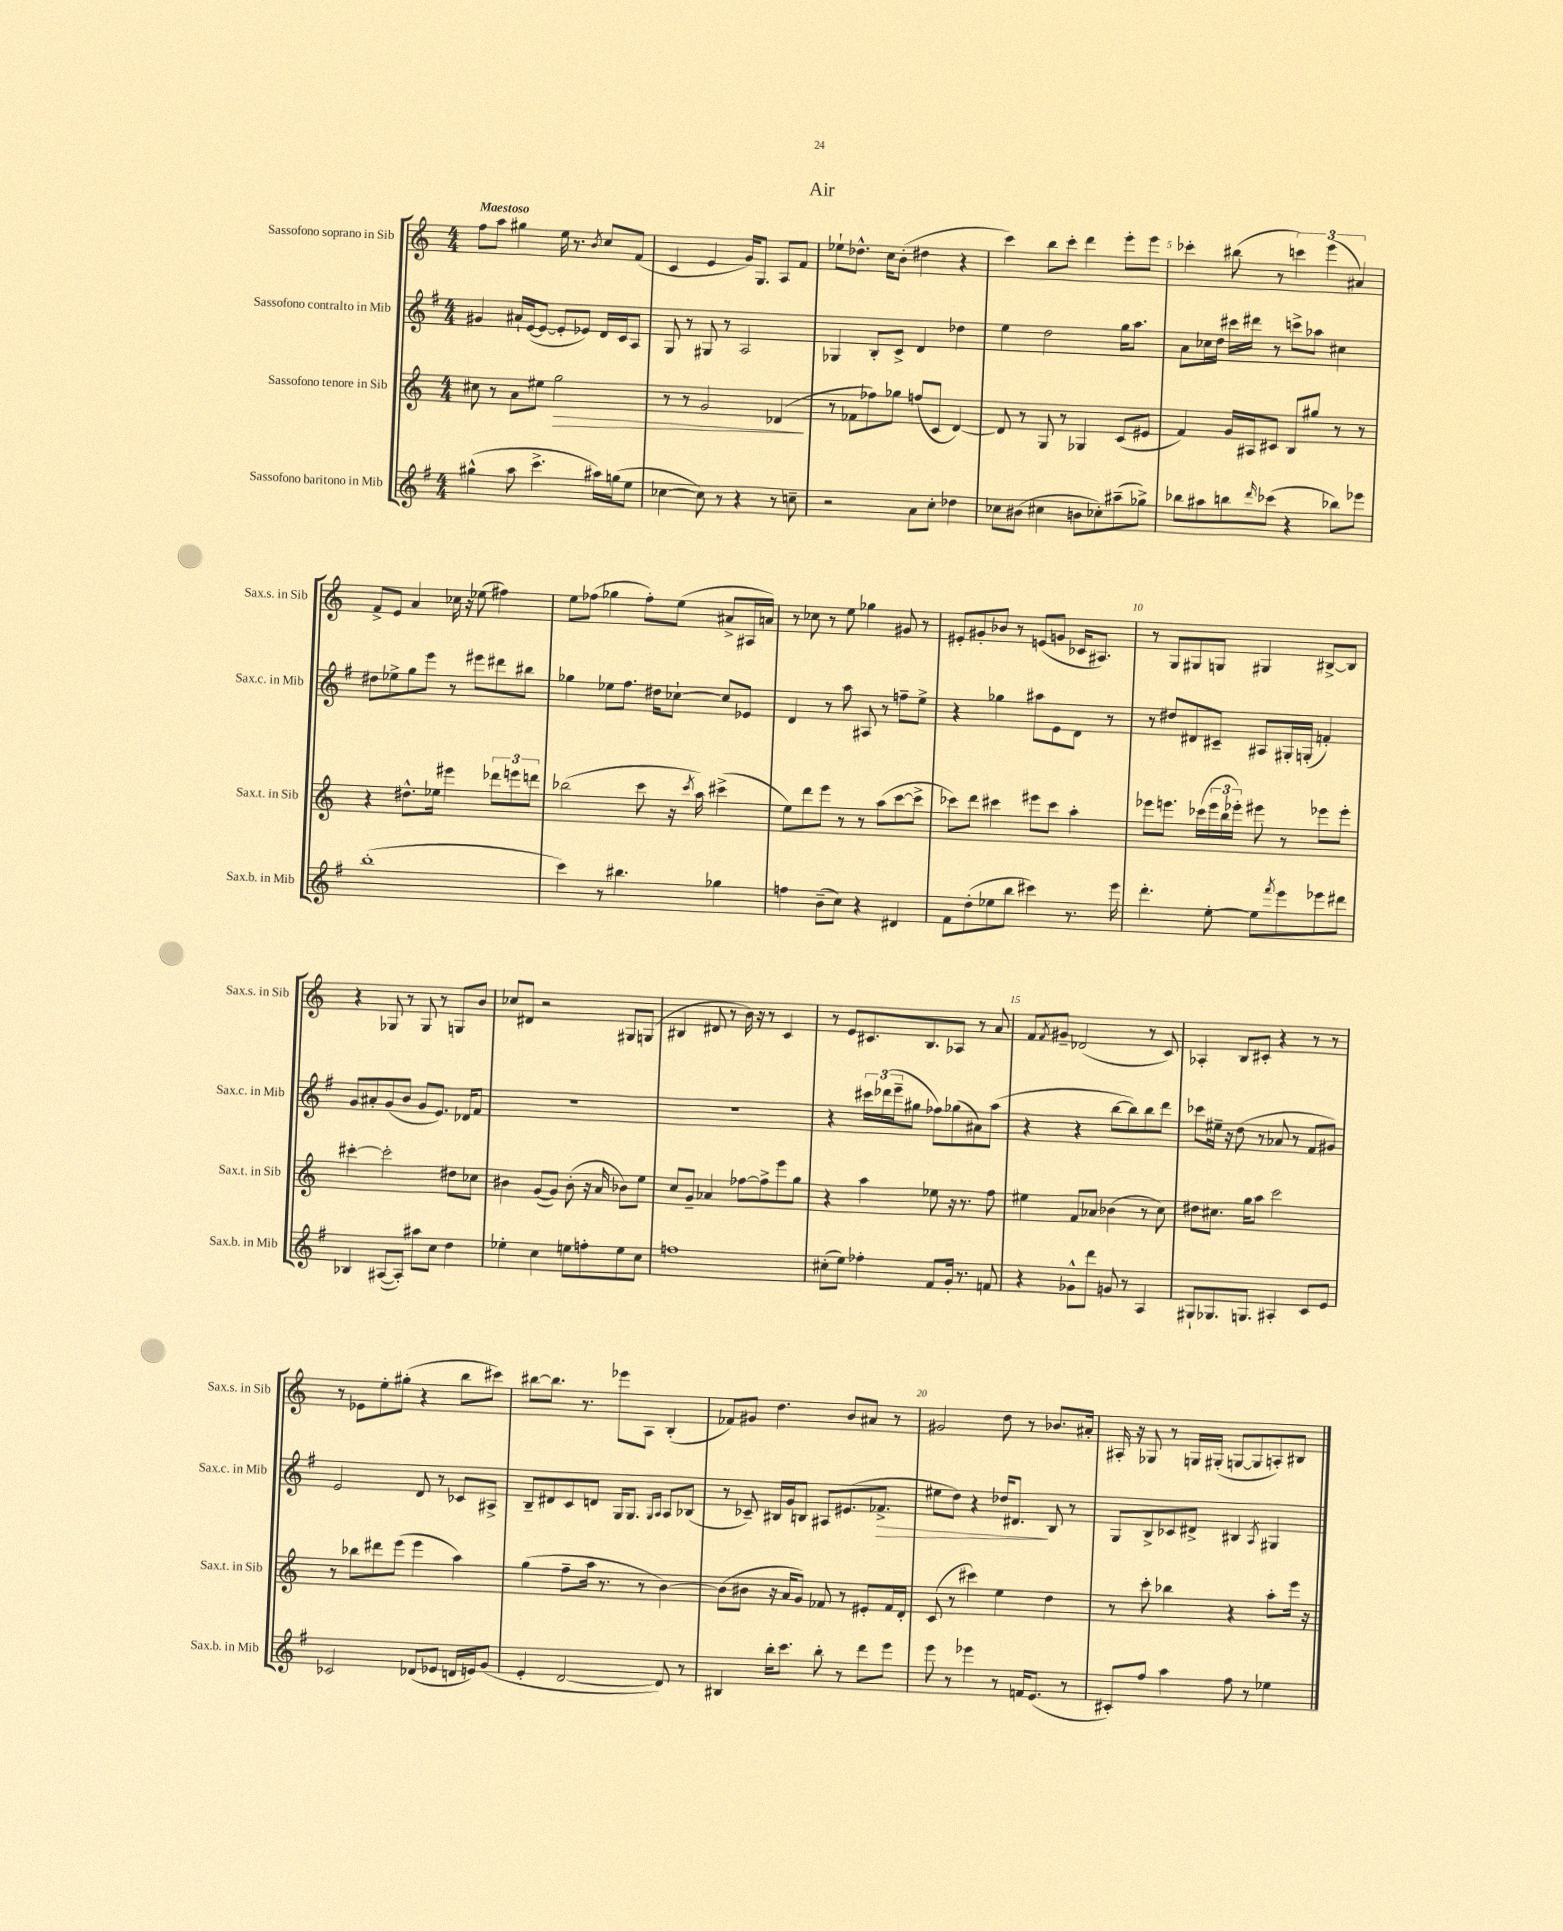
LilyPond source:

\header { title = "Air" }
<<
\new StaffGroup <<
\new Staff = "s0" \with { instrumentName = "Sassofono soprano in Sib" shortInstrumentName = "Sax.s. in Sib" } {
    \clef treble \key c \major \numericTimeSignature \time 4/4 \tempo "Maestoso"
    f''8 a''8 gis''4 e''16 r8. \acciaccatura { b'8 } c''8 f'8( |
    c'4 e'4 g'16) g8. a8 f'8 |
    ees''8-! des''8.-^ c''16 b'8-.( dis''4 r4 |
    c'''4) b''8 c'''8-. d'''4 e'''8-. e'''8 |
    ces'''4-. bis''8( r8 \tuplet 3/2 { c'''4) e'''4( ais'4) } |
    f'8-> e'8 a'4 ces''16 r16 ees''8( fis''4) |
    e''8 fes''8( ges''4 fes''8-.) e''8( ais'8-> ais16 a'16) |
    r8 ces''8 r8 e''8 ges''4 gis'8 r8 |
    eis'8-. gis'8-. bes'8 r8 e'8( g'8 ces'16 ais8.) |
    r8 g8 gis8 g8 gis4 bis8~-> bis8 |
    r4 ges8 r8 ges8 r8 g8 b'8 |
    ces''8 dis'8 r2 gis8 g8( |
    bis4 dis'8 r8 b'16) r16 r8 c'4 |
    r8 e'8 cis'8. b8. aes8 r8 a'8 |
    f'8 \acciaccatura { f'8 } gis'8-- des'2( r8 c'8) |
    aes4-. b8 cis'8-. r4 r8 r8 |
    r8 ees'8 e''8-. gis''8-.( r4 b''8 cis'''8) |
    bis''8~ bis''8. r8. ees'''8 a8 b4-.( |
    fes'8) gis'8 d''4. b'8 ais'8 r8 |
    gis'2 d''8 r8 bes'8. ais'16-. |
    ais16-. r16 ges8 r8 g16 gis16-.( g8~ g8 a8-.) bis8 \bar "|." |
}
\new Staff = "s1" \with { instrumentName = "Sassofono contralto in Mib" shortInstrumentName = "Sax.c. in Mib" } {
    \clef treble \key g \major \numericTimeSignature \time 4/4
    gis'4 ais'16-! e'16~( e'8~ e'8-. ees'8) d'16 c'16 a8 |
    g8 r8 gis8 r8 a2 |
    ges4 b8-. c'8-> d'4 des''4 |
    e''4 d''2 g''16 a''8. |
    a'8 ces''16 d''16 cis'''16 dis'''16 r8 c'''8-> aes''8 cis''4 |
    dis''8 ees''8-> g''8 e'''8 r8 eis'''8 dis'''8 bis''8 |
    ges''4 ees''8 fis''8. dis''16 ces''8~-! ces''8 ees'8 |
    d'4 r8 a''8 ais8 r8 f''8-- e''8-> |
    r4 ges''4 ais''8 e'8 d'8 r8 |
    r8 dis''8 dis'8 cis'8-- ais8 gis16-. g16-.( f'4-.) |
    g'8 ais'8-. g'8( b'8 g'8 e'8.) des'16 fis'8 |
    R1 |
    R1 |
    r4 \tuplet 3/2 { cis'''16 des'''16( e'''16-- } gis''8 fes''8) ges''8( ais'8) a''8( |
    r4 r4 b''8~ b''8) b''8 d'''8 |
    ces'''8 eis''16-- r16 d''8( r8 aes'8 r8 fis'8 gis'8) |
    e'2 d'8 r8 ces'8 ais8-> |
    b8-- dis'8 c'8 d'8 g16 g8. \grace { g16 a16 } a8 bes8( |
    r8 ces'8--) bis16 g'16 b8 ais8 eis'8.( fes'8.->\> |
    eis''8 d''8) r4 des''16 dis'8.\! b8 r8 |
    g8 b8-> ces'8 dis'8-> bis4 \acciaccatura { a8 } gis4 \bar "|." |
}
\new Staff = "s2" \with { instrumentName = "Sassofono tenore in Sib" shortInstrumentName = "Sax.t. in Sib" } {
    \clef treble \key c \major \numericTimeSignature \time 4/4
    cis''8 r8 a'8 eis''8 g''2\> |
    r8 r8 g'2 des'4\!( |
    r8 fes'8 fes''8) ges''8 f''8( c'8 d'4~) |
    d'8 r8 g8 r8 ges4 c'8( eis'8 |
    f'4) g'16 ais16 cis'8 b8 gis''8 r8 r8 |
    r4 dis''8.-^ ees''16 eis'''4 \tuplet 3/2 { des'''8 e'''8 d'''8 } |
    bes''2( c'''8 r16 \acciaccatura { c'''8 } a''16) cis'''4->( |
    e''8) d'''8 e'''8 r8 r8 a''8( c'''8~ c'''8-> |
    ces'''8) d'''8 cis'''4 eis'''8 cis'''8 a''4-. |
    ees'''8 e'''8. ces'''16( \tuplet 3/2 { e'''16 b''16 ees'''16-.) } eis'''8 r8 ees'''8 ees'''8-. |
    cis'''4~-. cis'''2-. dis''8 ces''8 |
    bis'4 g'8~( g'8) bis'8-.( r16 a'16 bes'8) e''8 |
    c''8 g'8-- aes'4 fes''8~ fes''8-> e'''8 g''8 |
    r4 a''4 ees''8 r16 r8. f''8 |
    eis''4 f'8 aes'8 bes'4( r8 c''8) |
    dis''8 cis''8. g''16 a''8 c'''2 |
    r8 bes''8 dis'''8 e'''8( e'''4 a''4) |
    g''4( f''8-- a''16 r8. r8 b'4~) |
    b'8( bis'8 r16 a'16 g'8) fes'8 r8 eis'8-. fes'16 d'16-. |
    c'8( r8 cis'''4) e''4 d''4 |
    r8 c'''8-. bes''4 r4 a''8-. e'''16 r16 \bar "|." |
}
\new Staff = "s3" \with { instrumentName = "Sassofono baritono in Mib" shortInstrumentName = "Sax.b. in Mib" } {
    \clef treble \key g \major \numericTimeSignature \time 4/4
    gis''4-^( a''8 c'''4.-> ais''16) g''16( e''8 |
    ces''4~ ces''8) r8 r4 r8 c''8-- |
    r2 a'8 c''8-. des''4 |
    ces''8 bis'8( cis''4 b'8 ces''8-.) ais''8--( ges''8->) |
    bes''8 ais''8 b''8 \grace { d'''16 } ces'''8( r4 bes''8) ees'''8 |
    b''1-.( |
    c'''4) r8 bis''4. ges''4 |
    f''4 b'8--( c''8) r4 dis'4 |
    fis'8 d''8-.( ees''8 b''8 cis'''4) r8. e'''16 |
    d'''4.-. e''8~-. e''8 \acciaccatura { fis'''8 } e'''8 ees'''8 dis'''8 |
    bes4 ais8~( ais8-.) ais''8 c''8 d''4 |
    ees''4-. c''4 e''8 f''8-. e''8 c''8 |
    f''1 |
    cis''8-.( e''8) fes''4-. fis'8 g'16-. r8. f'8 |
    r4 ges'8-^ d'''8 g'8 r8 a4 |
    gis8-! ges8. g8. ais4-. c'8 e'8 |
    ces'2 des'8( ees'8 d'16 e'16) g'8( |
    e'4-. d'2~ d'8) r8 |
    bis4 b''16-. c'''8. b''8-. r8 d'''8 e'''8 |
    e'''8 r8 ees'''4 r8 f'16 e'8.( r8 |
    cis'8-.) fis''8 a''4 fis''8 r8 ees''4 \bar "|." |
}
>>
>>
\layout { \context { \Score \override BarNumber.break-visibility = ##(#f #t #t) barNumberVisibility = #(every-nth-bar-number-visible 5) } }
